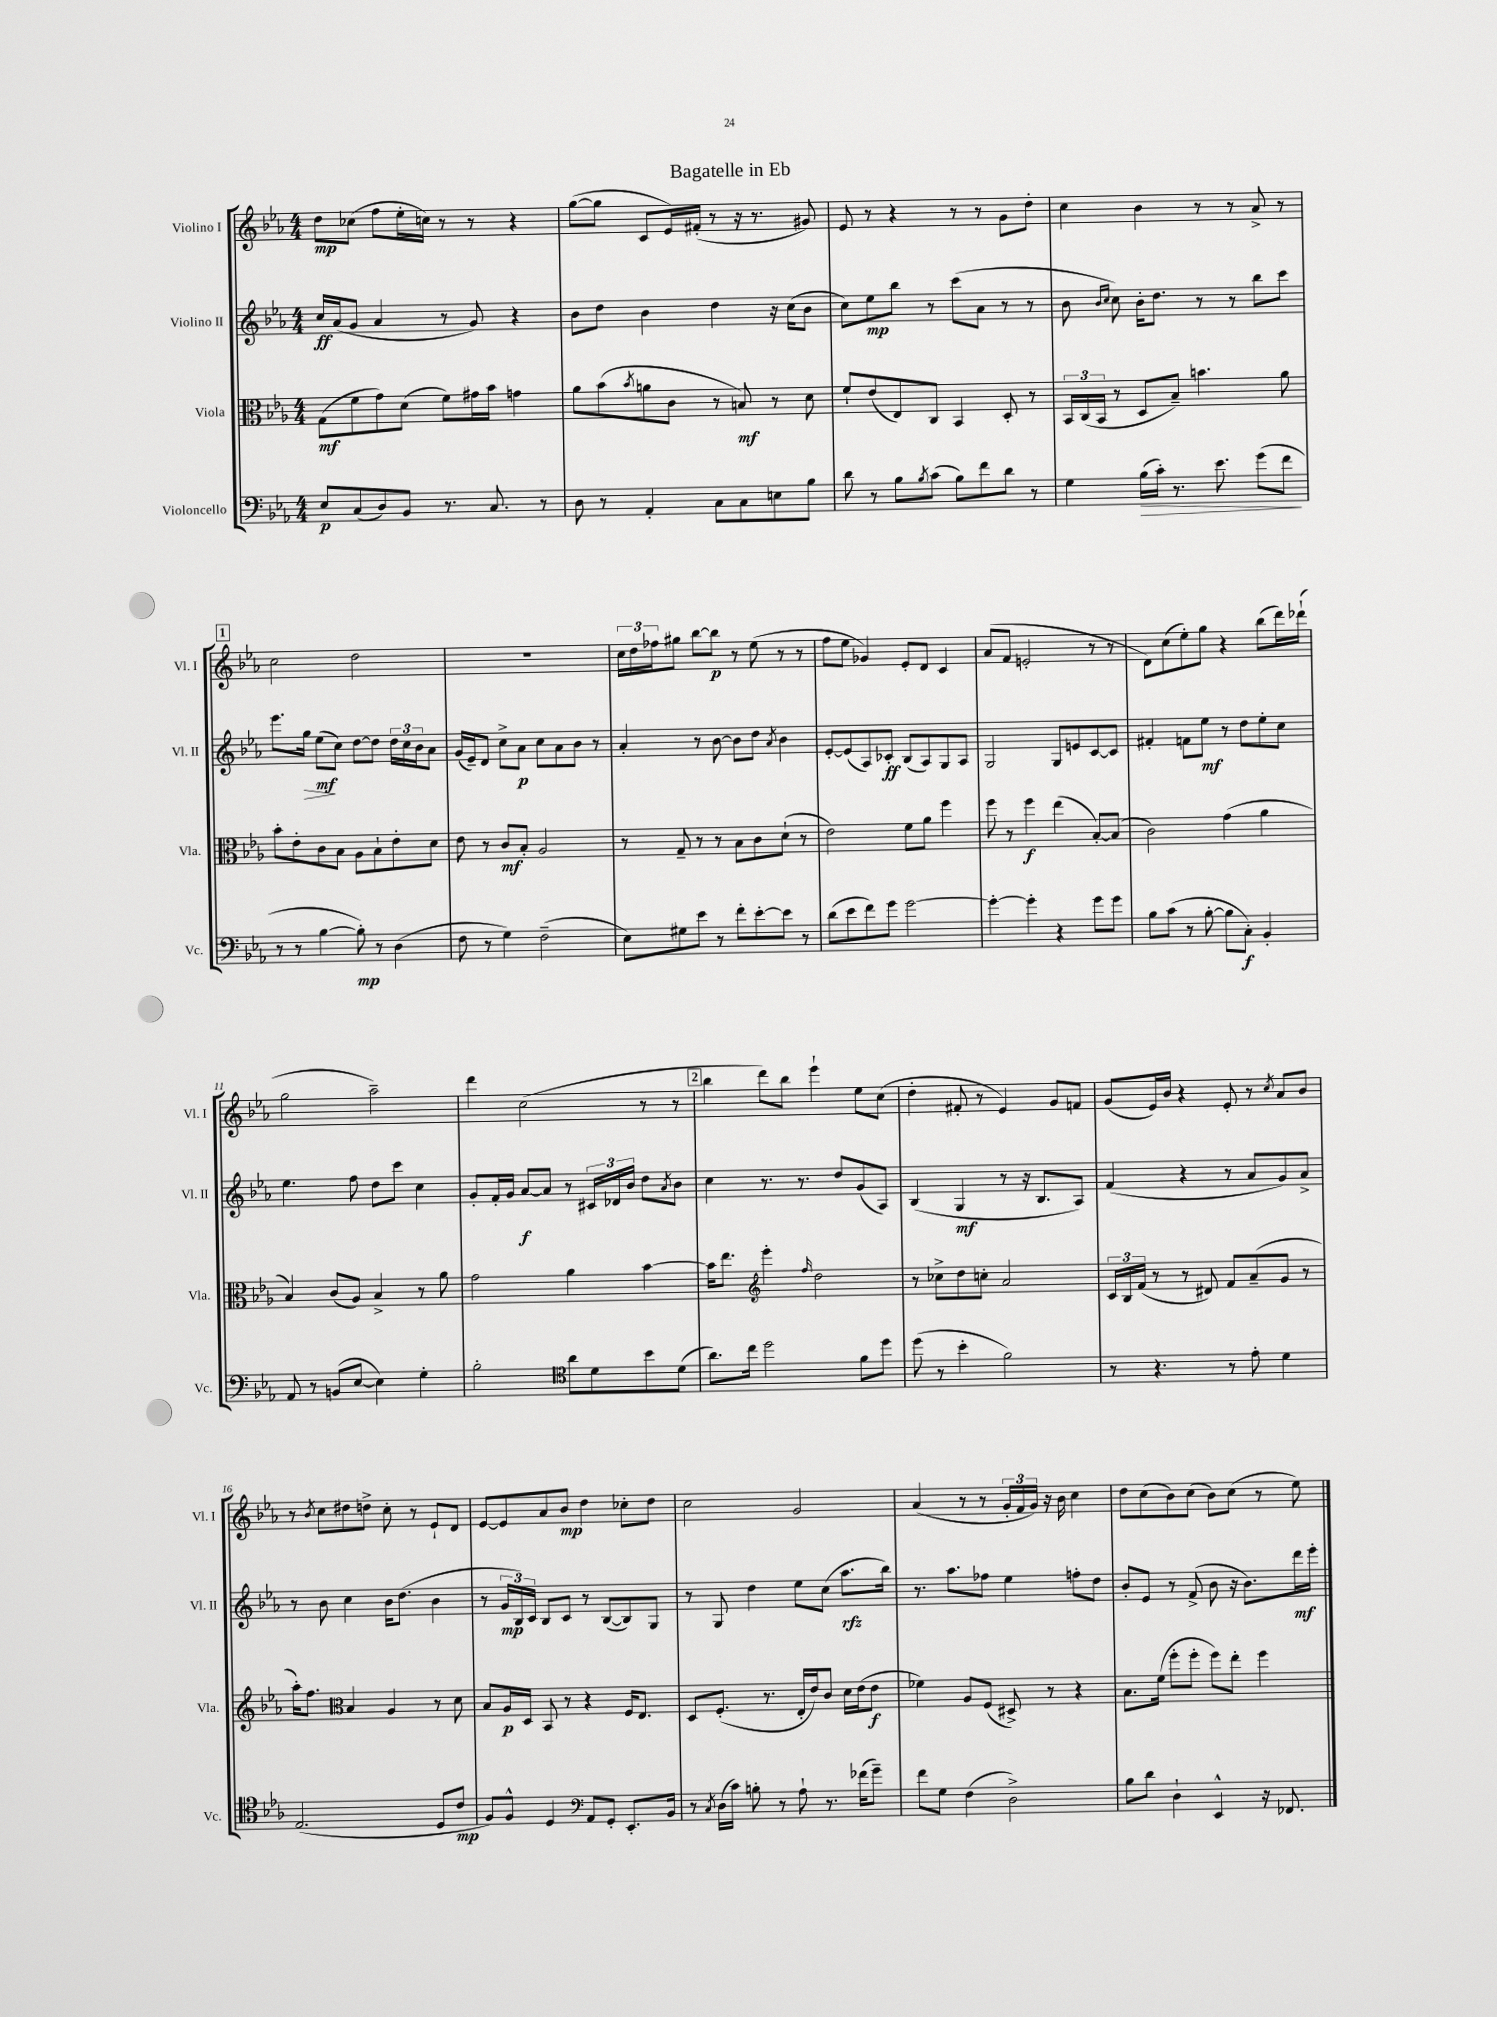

**kern	**kern	**kern	**kern
*staff4	*staff3	*staff2	*staff1
*clefF4	*clefC3	*clefG2	*clefG2
*k[b-e-a-]	*k[b-e-a-]	*k[b-e-a-]	*k[b-e-a-]
*M4/4	*M4/4	*M4/4	*M4/4
8E-	(8G	16cc	8dd
.	.	(16a-	.
(8C	8f	8g	(8cc-
8D)	8g)	4a-	8ff
8BB-	(8d	.	16ee-'
.	.	.	16cc)
8.r	8f)	8r	8r
.	16g#	8g)	8r
8.C	16b-	.	.
.	4g	4r	4r
8r	.	.	.
=	=	=	=
8D	8a-	8b-	([8gg
8r	(8b-	8dd	8gg]
.	8qb-	.	.
4AA-'	8a	4b-	8c
.	8c	.	16e-)
.	.	.	(16f#'
8C	8r	4dd	8r
8C	8B)	.	16r
.	.	.	8.r
8E	8r	16r	.
.	.	(16cc	.
8B-	8d	8b-	8g#)
=	=	=	=
8d	8f`	8cc)	8e-
8r	(8e-	8ee-	8r
8B-	8E-)	8bb-	4r
8qB-	.	.	.
(8c	8C	8r	.
8B-)	4BB-	(8ccc	8r
8f	.	8a-	8r
8d	8D'	8r	8g
8r	8r	8r	8dd'
=	=	=	=
4G	24BB-	8b-	4cc
.	(24C	.	.
.	24BB-	.	.
.	.	16qqb-	.
.	.	16qqcc	.
.	8r	8cc)	.
(16B-	8D	16b-'	4b-
16c')	.	8.dd	.
8.r	8B-~)	.	.
.	4.b	8r	8r
8.e-	.	.	.
.	.	8r	8r
(8g	.	8bb-	8a-^
8f	8a-	8ccc	8r
=	=	=	=
8r	8b-'	8.eee-	2cc
8r	8e-'	.	.
.	.	16gg	.
[4B-	8c	(8ee-	.
.	8B-	8cc)	.
8B-'])	8A-	[8dd	2dd
8r	8B-`	8dd]	.
(4D	8e-'	24dd	.
.	.	24cc	.
.	.	24b-	.
.	8d	8a-	.
=	=	=	=
8F	8e-	(16g	1r
.	.	16e-~)	.
8r	8r	8d	.
4G)	8c	8cc^	.
.	8B-'	8a-	.
(2F~	2A-	8cc	.
.	.	8a-	.
.	.	8b-	.
.	.	8r	.
=	=	=	=
8E-)	8r	4a-'	24cc
.	.	.	24dd
.	.	.	24ff-
8G#	8G~	.	8gg#
8e-	8r	8r	[8bb-
8r	8r	[8b-	8bb-]
8f'	8B-	8b-]	8r
[8e-'	8c	8dd	(8ee-
.	.	8qa-	.
8e-]	(8d`	4b-	8r
8r	8r	.	8r
=	=	=	=
(8d	2e-)	[8e-'	8ff
8e-	.	(8e-]	8ee-
8f)	.	8A-)	4g-)
8g	.	8c-'	.
[2g	8f	(8B-	8e-'
.	8a-	8A-)	8d
.	4ff	8G	4c
.	.	8A-	.
=	=	=	=
4g'_	8ff	2G	(8a-
.	8r	.	8f
4g']	4ff	.	2e'
4r	(4ee-	8G	.
.	.	8e	.
8g	[8B-')	[8c	8r
8g	(8B-]	8c]	8r
=	=	=	=
8B-	2c)	4f#'	8d)
(8c	.	.	(8cc
8r	.	8f	8ee-')
[8B-'	.	8ee-	8gg
8B-]	(4g	8r	4r
8C')	.	8dd	.
4BB-'	4a-	8ee-'	(8bb-
.	.	8cc	16ddd)
.	.	.	(16ddd-`
=	=	=	=
8AA-	4B-)	4.ee-	2gg
8r	.	.	.
(8BB	(8c	.	.
[8E-	8A-)	8ff	.
4E-])	4B-^	8dd	2aa-~)
.	.	8ccc	.
4G'	8r	4cc	.
.	8a-	.	.
=	=	=	=
2B-'	2g	8g'	4ddd
.	.	16f'	.
.	.	16g	.
.	.	[8a-	(2cc
.	.	8a-]	.
*clefC4	*	*	*
8a-	4a-	8r	.
8d	.	24c#	.
.	.	24d-	.
.	.	24b-	.
8b-	[4b-	8dd	8r
.	.	8qa-	.
(8d	.	8b-	8r
=	=	=	=
8.a-)	16b-]	4cc	4bb-
.	8.ee-	.	.
16cc	.	.	.
*	*clefG2	*	*
2dd	4eee-'	8.r	8ddd)
.	.	.	8bb-
.	.	8.r	.
.	16qqff	.	.
.	2dd	.	4eee-`
.	.	8dd	.
8f	.	(8g	8ee-
8dd	.	8A-)	(8cc
=	=	=	=
(8dd	8r	(4B-	4dd'
8r	8cc-^	.	.
4b-'	8dd	4G	8f#'
.	8cc'	.	8r
2f)	2a-	8r	4e-)
.	.	16r	.
.	.	8.B-	.
.	.	.	8g
.	.	8A-)	8f
=	=	=	=
8r	24c	(4f	(8g
.	24B-	.	.
.	(24f	.	.
4.r	8r	.	16e-)
.	.	.	16b-
.	8r	4r	4r
.	8d#)	.	.
8r	8f	8r	8e-'
8e-'	(8a-~	8a-	8r
.	.	.	8qcc
4d	8g	8g)	8a-
.	8r	8a-^	8b-
=	=	=	=
(2.E-	16aa-')	8r	8r
.	8.ff	.	.
.	.	.	8qb-
.	.	8b-	8cc
*	*clefC3	*	*
.	4B-	4cc	8dd#
.	.	.	8dd^
.	4A-	16b-	8cc'
.	.	(8.dd	.
.	.	.	8r
8D	8r	4b-	8e-`
8c	8d	.	8d
=	=	=	=
8F)	8B-	8r	[8e-
8F^^	16A-	24g	8e-]
.	.	24B-)	.
.	16D	.	.
.	.	24c	.
4D	8BB-	8B-	8a-
.	8r	8c	8b-
*clefF4	*	*	*
8AA-	4r	8r	4dd
8GG'	.	([8B-	.
8.EE-'	16F	8B-])	8cc-'
.	8.E-	.	.
.	.	8G	8dd
16BB-	.	.	.
=	=	=	=
8r	8D	8r	2cc
8qC	.	.	.
(16D	(8.F'	8G	.
16c)	.	.	.
8B'	.	4dd	.
.	8.r	.	.
8r	.	.	.
8A-`	16E-'	8ee-	2g
.	16e-)	.	.
8.r	8c	(8cc	.
.	16d	8.aa-	.
(16f-	(16e-	.	.
8g~)	8e-	.	.
.	.	16bb-)	.
=	=	=	=
8f	4f-)	8.r	(4a-
8G	.	.	.
.	.	8.aa-	.
(4F	8A-	.	8r
.	(8F	8ff-	8r
2D^)	8D#^)	4ee-	24g'
.	.	.	24f
.	.	.	24g)
.	8r	.	16r
.	.	.	16b-
.	4r	8ff'	4cc
.	.	8dd	.
=	=	=	=
8B-	8.B-	8b-'	8dd
8d	.	8e-	(8cc
.	(16f	.	.
4D`	8ff'	8r	8b-)
.	8ff'	(8f^	(8cc
4EE-^^	8ff)	8b-	8b-)
.	8ee-'	16r	(8cc
.	.	8.b-)	.
16r	4ff	.	8r
8.FF-	.	.	.
.	.	16ddd	8ee-)
.	.	16eee-'	.
==	==	==	==
*-	*-	*-	*-
